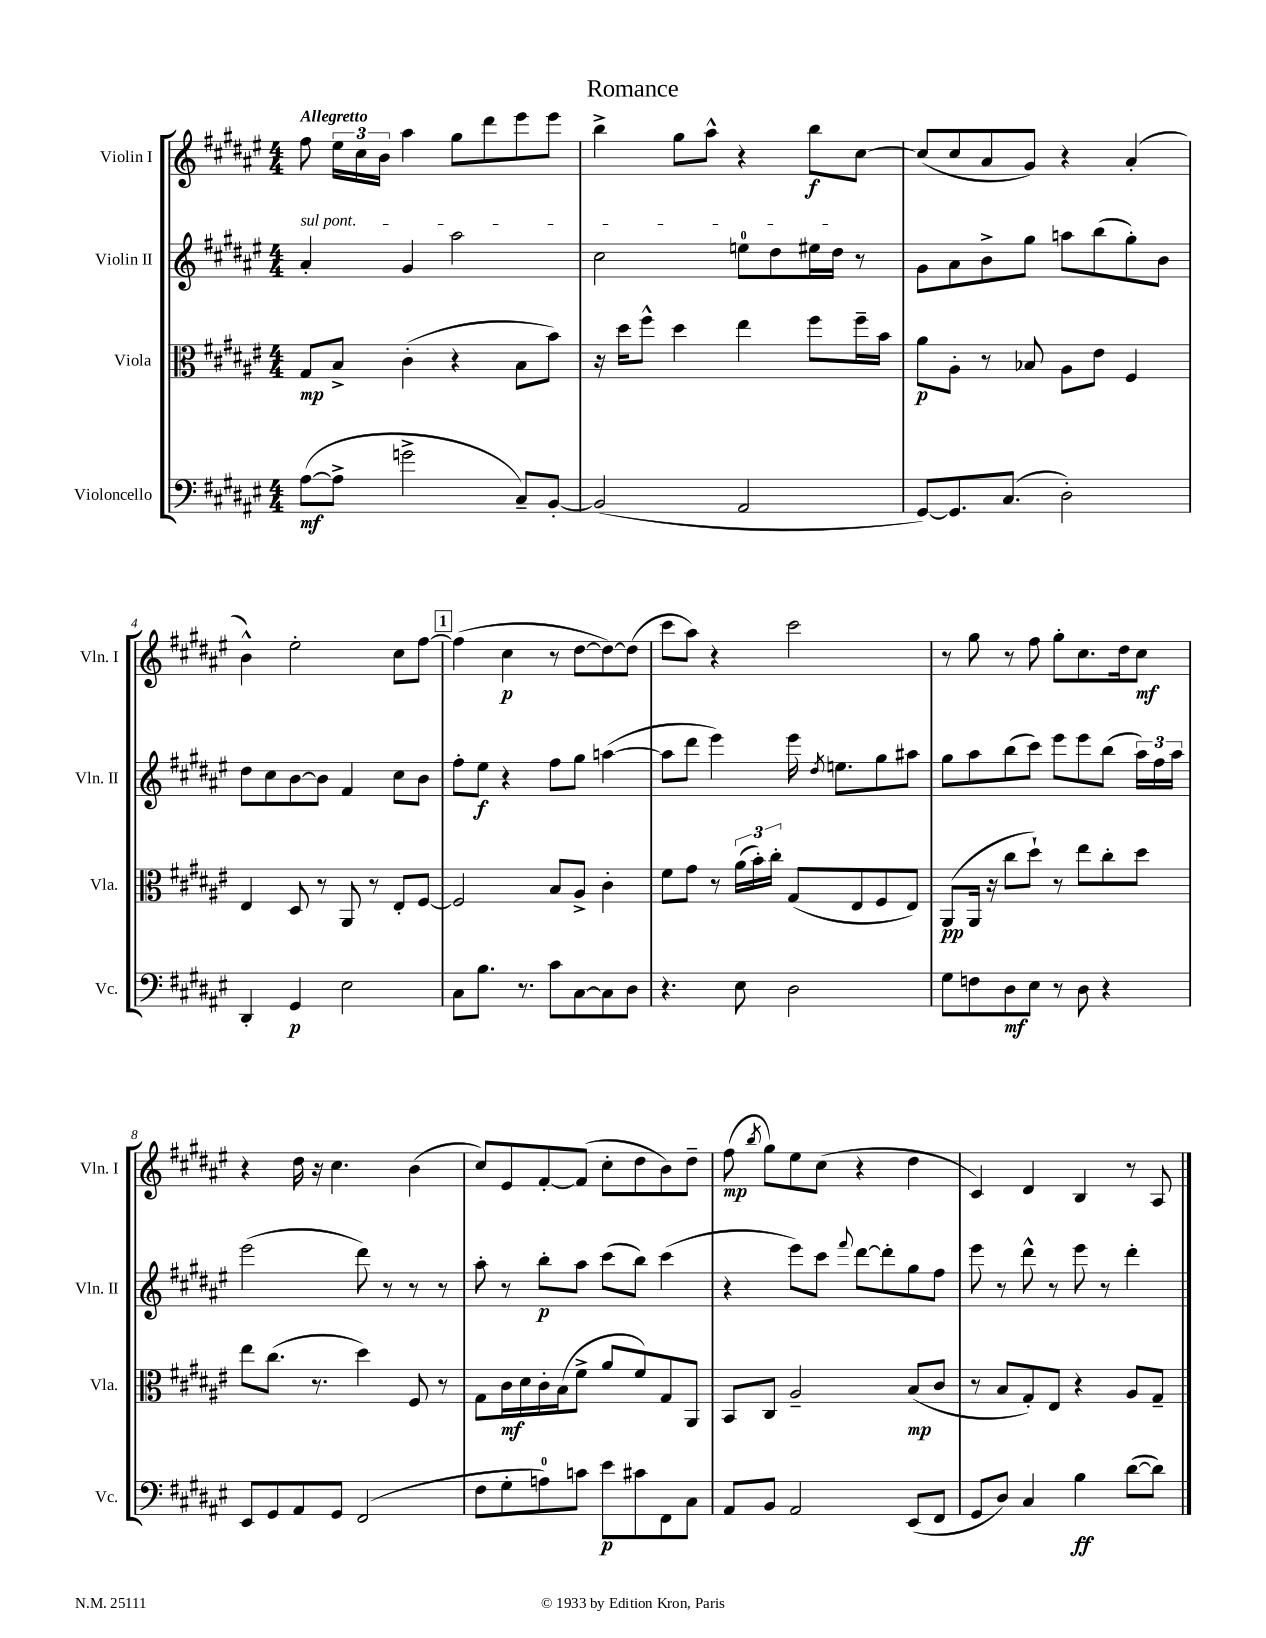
\header { title = "Romance" }
<<
\new StaffGroup <<
\new Staff = "s0" \with { instrumentName = "Violin I" shortInstrumentName = "Vln. I" } {
    \clef treble \key fis \major \numericTimeSignature \time 4/4 \tempo "Allegretto"
    \autoBeamOff fis''8 \tuplet 3/2 { eis''16[ cis''16 b'16] } ais''4 gis''8[ dis'''8 eis'''8 eis'''8] |
    b''4-> gis''8[ ais''8]-^ r4 b''8[\f cis''8]~ |
    cis''8[( cis''8 ais'8 gis'8]) r4 ais'4-.( |
    b'4-^) eis''2-. cis''8[ fis''8]~ |
    \mark \markup { \box "1" } fis''4( cis''4\p r8 dis''8[~ dis''8~) dis''8]( |
    cis'''8[ ais''8]) r4 cis'''2 |
    r8 gis''8 r8 fis''8 gis''8[-. cis''8. dis''16 cis''8]\mf |
    r4 dis''16 r16 cis''4. b'4( |
    cis''8[) eis'8 fis'8~-. fis'8]( cis''8[-. dis''8 b'8) dis''8]-- |
    fis''8\mp( \acciaccatura { b''8 } gis''8[) eis''8 cis''8]( r4 dis''4 |
    cis'4) dis'4 b4 r8 ais8 \bar "|." |
}
\new Staff = "s1" \with { instrumentName = "Violin II" shortInstrumentName = "Vln. II" } {
    \clef treble \key fis \major \numericTimeSignature \time 4/4
    \autoBeamOff \once \override TextSpanner.bound-details.left.text = \markup { \italic "sul pont." } ais'4-.\startTextSpan gis'4 ais''2 |
    cis''2 e''8[-0 dis''8 eis''16 dis''16]\stopTextSpan r8 |
    gis'8[ ais'8 b'8-> gis''8] a''8[ b''8( gis''8-.) b'8] |
    dis''8[ cis''8 b'8~ b'8] fis'4 cis''8[ b'8] |
    \mark \markup { \box "1" } fis''8[-. eis''8]\f r4 fis''8[ gis''8] a''4~( |
    a''8[ dis'''8] eis'''4) eis'''16 \acciaccatura { dis''8 } e''8.[ gis''8 ais''8] |
    gis''8[ ais''8 b''8( cis'''8]) eis'''8[ eis'''8 b''8]( \tuplet 3/2 { ais''16[) fis''16 ais''16] } |
    eis'''2( dis'''8) r8 r8 r8 |
    ais''8-. r8 b''8[-.\p ais''8] cis'''8[( b''8]) cis'''4( |
    r4 eis'''8[) cis'''8] \appoggiatura { fis'''8 } dis'''8[~ dis'''8-. gis''8 fis''8] |
    eis'''8 r8 dis'''8-^ r8 eis'''8 r8 dis'''4-. \bar "|." |
}
\new Staff = "s2" \with { instrumentName = "Viola" shortInstrumentName = "Vla." } {
    \clef alto \key fis \major \numericTimeSignature \time 4/4
    \autoBeamOff gis8[\mp b8]-> cis'4-.( r4 b8[ b'8]) |
    r16 dis''16[ fis''8]-^ dis''4 eis''4 fis''8[ fis''16-- b'16] |
    ais'8[\p ais8]-. r8 bes8 ais8[ eis'8] fis4 |
    eis4 dis8 r8 ais,8 r8 eis8[-. fis8]~ |
    \mark \markup { \box "1" } fis2 b8[ ais8]-> cis'4-. |
    fis'8[ gis'8] r8 \tuplet 3/2 { ais'16[( b'16-.) cis''16]-. } gis8[( eis8 fis8 eis8]) |
    ais,8[\pp( ais,16] r16 cis''8[ dis''8]-!) r8 eis''8[ cis''8-. dis''8] |
    eis''8[ cis''8.]( r8. dis''4) fis8 r8 |
    gis8[ cis'16\mf dis'16 cis'16-. b16( fis'8]-> ais'8[ fis'8) gis8 ais,8] |
    b,8[ cis8] ais2-- b8[\mp( cis'8] |
    r8 b8[ gis8-.) eis8] r4 ais8[ gis8]-- \bar "|." |
}
\new Staff = "s3" \with { instrumentName = "Violoncello" shortInstrumentName = "Vc." } {
    \clef bass \key fis \major \numericTimeSignature \time 4/4
    \autoBeamOff ais8[~\mf( ais8]-> g'2-> cis8[--) b,8]~-. |
    b,2( ais,2 |
    gis,8[~) gis,8. cis8.]( dis2-.) |
    dis,4-. gis,4\p eis2 |
    \mark \markup { \box "1" } cis8[ b8.] r8. cis'8[ cis8~ cis8 dis8] |
    r4. eis8 dis2 |
    gis8[ f8 dis8\mf eis8] r8 dis8 r4 |
    eis,8[ gis,8 ais,8 gis,8] fis,2( |
    fis8[ gis8-. a8-0) c'8] eis'8[\p cis'8 fis,8 cis8] |
    ais,8[ b,8] ais,2 eis,8[( fis,8] |
    gis,8[ dis8]) cis4 b4\ff dis'8[~( dis'8]) \bar "|." |
}
>>
>>
